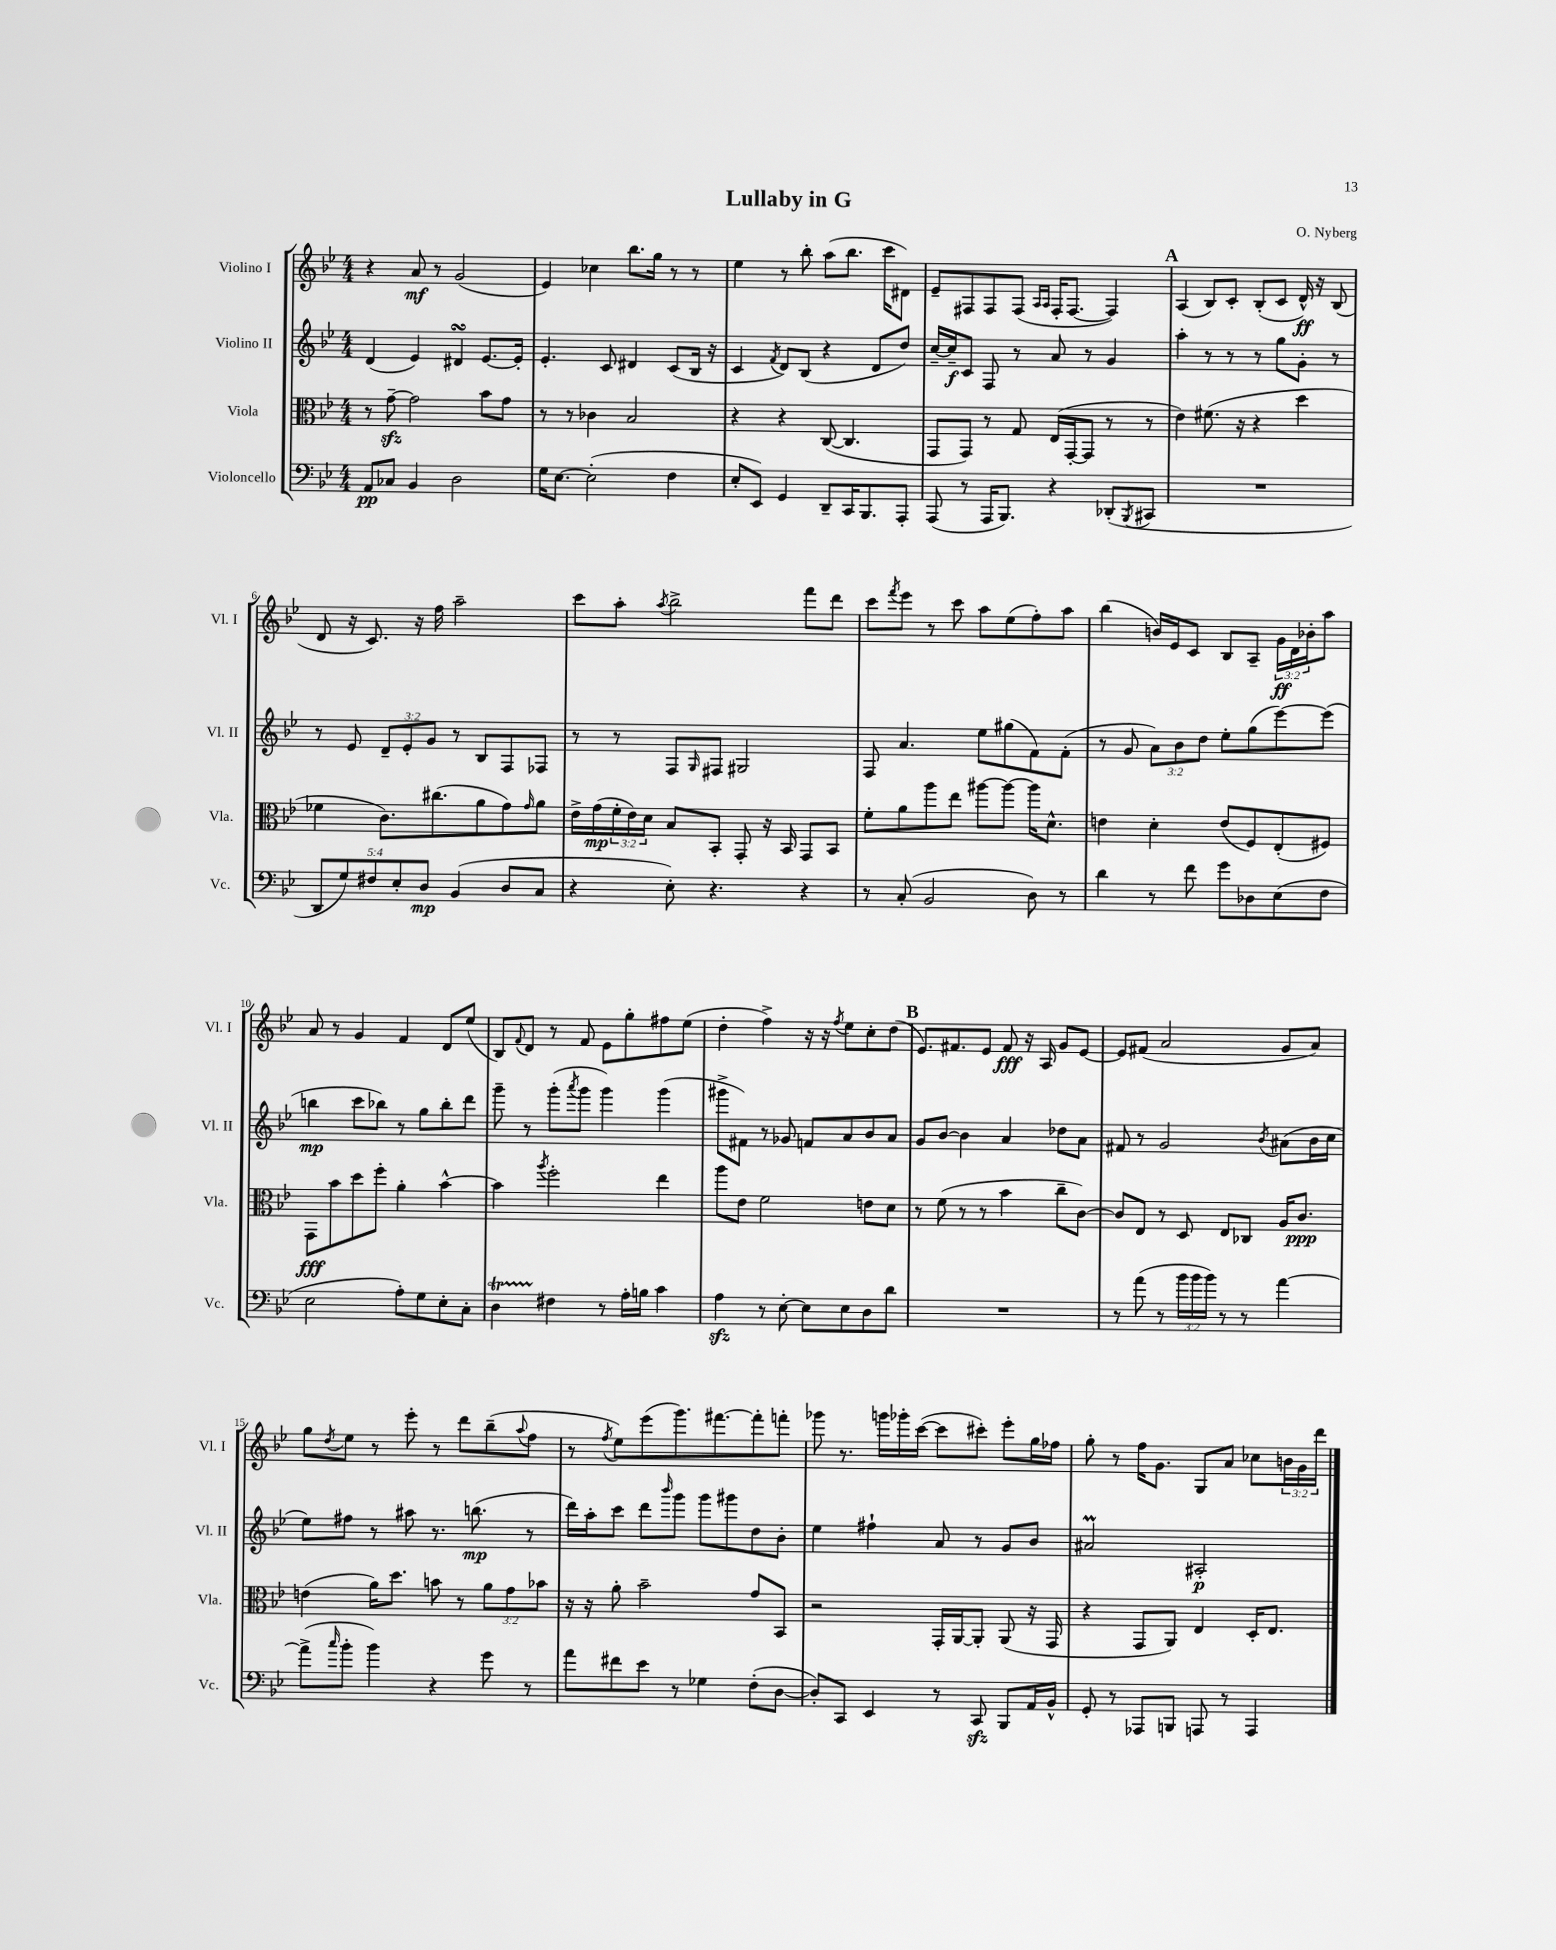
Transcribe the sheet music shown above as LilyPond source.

\header { title = "Lullaby in G" composer = "O. Nyberg" }
<<
\new StaffGroup <<
\new Staff = "s0" \with { instrumentName = "Violino I" shortInstrumentName = "Vl. I" } {
    \clef treble \key bes \major \numericTimeSignature \time 4/4 \override Staff.TupletNumber.text = #tuplet-number::calc-fraction-text
    r4 a'8\mf r8 g'2( |
    ees'4) ces''4 bes''8. g''16 r8 r8 |
    ees''4 r8 bes''8-. a''8( bes''8. c'''16 dis'8) |
    ees'8-- fis8 fis8 fis8( \grace { a16 a16 } fis16-. fis8.~ fis4) |
    \mark \markup { \bold "A" } a4( bes8) c'8-. bes8-.( c'8 d'16-^\ff) r16 bes8( |
    d'8 r16 c'8.) r16 f''16 a''2-- |
    c'''8 a''8-. \acciaccatura { a''8 } bes''2-> f'''8 d'''8 |
    c'''8 \acciaccatura { f'''8 } ees'''8 r8 c'''8 a''8 ees''8( f''8-.) a''8 |
    bes''4( b'16) ees'16 c'8 bes8 a8-- \tuplet 3/2 { g'16\ff d'16 bes'16-. } a''8 |
    a'8 r8 g'4 f'4 d'8 ees''8( |
    bes8) \appoggiatura { f'8 } d'8 r8 f'8 ees'8 g''8-. fis''8 ees''8( |
    d''4-. f''4->) r16 r16 \acciaccatura { f''8 } ees''8 c''8-. d''8( |
    \mark \markup { \bold "B" } ees'8.) fis'8. ees'8 fis'8\fff r16 a16 g'8 ees'8~ |
    ees'8 fis'8( a'2 g'8 a'8) |
    g''8 \acciaccatura { d''8 } ees''8 r8 ees'''8-. r8 d'''8 bes''8--( \appoggiatura { a''8 } f''8 |
    r8 \acciaccatura { f''8 } ees''8) ees'''8( g'''8.) fis'''8.~ fis'''8-. f'''8-. |
    ges'''8 r8. g'''16 ges'''16-. c'''16~( c'''8 cis'''8-.) ees'''8-. g''16 fes''16 |
    g''8-. r8 f''16 g'8. g8 a'8 ces''8 \tuplet 3/2 { b'16 g'16 d'''16 } \bar "|." |
}
\new Staff = "s1" \with { instrumentName = "Violino II" shortInstrumentName = "Vl. II" } {
    \clef treble \key bes \major \numericTimeSignature \time 4/4 \override Staff.TupletNumber.text = #tuplet-number::calc-fraction-text
    d'4( ees'4) dis'4\turn ees'8.~ ees'16-. |
    ees'4.-. c'8 dis'4 c'8( bes16 r16 |
    c'4 \acciaccatura { f'8 } d'8) bes8( r4 d'8 d''8) |
    c''16~-- c''16--\f c'8 f8 r8 a'8 r8 g'4 |
    \mark \markup { \bold "A" } a''4-. r8 r8 r8 g''8 g'8-. r8 |
    r8 ees'8 \tuplet 3/2 { d'8-- ees'8-. g'8 } r8 bes8 f8 fes8 |
    r8 r8 f8 \grace { g16 } fis8 gis2 |
    f8 a'4. ees''8 gis''8( f'8) f'8-.( |
    r8 g'8 \tuplet 3/2 { a'8) bes'8 d''8 } ees''8-. g''8( ees'''8~) ees'''8( |
    b''4\mp c'''8 bes''8) r8 g''8 bes''8-. d'''8 |
    g'''8-- r8 g'''8-.( \acciaccatura { a'''8 } g'''8 g'''4) g'''4( |
    gis'''8-> fis'8) r8 ges'8 f'8 a'8 bes'8 a'8 |
    \mark \markup { \bold "B" } g'8 bes'8~ bes'4 a'4 des''8 a'8 |
    fis'8 r8 g'2 \acciaccatura { bes'8 } ais'8( bes'16 c''16 |
    ees''8) fis''8 r8 ais''8 r8. b''8.\mp( r8 |
    d'''16) a''16-. c'''8 d'''8 \grace { bes'''16 } g'''8 g'''8 gis'''8 d''8 bes'8-. |
    ees''4 fis''4-! a'8 r8 g'8 bes'8 |
    ais'2\prall ais2-.\p \bar "|." |
}
\new Staff = "s2" \with { instrumentName = "Viola" shortInstrumentName = "Vla." } {
    \clef alto \key bes \major \numericTimeSignature \time 4/4 \override Staff.TupletNumber.text = #tuplet-number::calc-fraction-text
    r8 g'8~--\sfz g'2 bes'8 g'8 |
    r8 r8 ces'4 bes2 |
    r4 r4 c8~( c4. |
    g,8 g,8) r8 g8 ees16( g,16~-. g,8 r8 r8 |
    \mark \markup { \bold "A" } ees'4) fis'8.( r16 r4 d''4 |
    fes'4 c'8.) cis''8.( a'8 g'8) \grace { g'16 } a'8 |
    ees'16-> g'16\mp( \tuplet 3/2 { f'16-. ees'16) d'16 } bes8 bes,8-. g,8-. r16 bes,16 g,8 bes,8 |
    f'8-. a'8 a''8 ees''8 ais''8~ ais''8~ ais''16 d'8.-^ |
    e'4 d'4-. e'8( f8) ees8-.( fis8) |
    g,8\fff bes'8 d''8 f''8-. a'4-. bes'4~-^ |
    bes'4 \acciaccatura { a''8 } f''2-. ees''4 |
    a''8 ees'8 f'2 e'8 d'8 |
    \mark \markup { \bold "B" } r8 f'8( r8 r8 bes'4 c''8-- c'8~) |
    c'8 ees8 r8 d8 ees8 ces8 a16 c'8.\ppp |
    e'4( a'16) d''8. b'8 r8 \tuplet 3/2 { a'8 g'8 bes'8 } |
    r16 r16 a'8-. bes'2-- g'8 bes,8 |
    r2 g,16-. a,16~ a,8-. a,8( r16 g,16 |
    r4 g,8 a,8) ees4 d16-. ees8. \bar "|." |
}
\new Staff = "s3" \with { instrumentName = "Violoncello" shortInstrumentName = "Vc." } {
    \clef bass \key bes \major \numericTimeSignature \time 4/4 \override Staff.TupletNumber.text = #tuplet-number::calc-fraction-text
    a,8\pp ces8 bes,4 d2 |
    g16 ees8.~ ees2-.( f4 |
    ees8-. ees,8) g,4 d,8-- c,16 bes,,8. a,,8-. |
    a,,8( r8 a,,16 bes,,8.) r4 des,8-.( \acciaccatura { bes,,8 } cis,8 |
    \mark \markup { \bold "A" } R1 |
    \tuplet 5/4 { d,8 g8) fis8 ees8-. d8\mp } bes,4( d8 c8 |
    r4 ees8-.) r4. r4 |
    r8 c8-.( bes,2 d8) r8 |
    d'4 r8 f'8 g'8 des8 ees8( f8 |
    ees2 a8-.) g8 ees8-. c8-. |
    d4\startTrillSpan fis4\stopTrillSpan r8 a16-. b16 c'4 |
    a4\sfz r8 ees8~-. ees8 ees8 d8 d'8 |
    \mark \markup { \bold "B" } R1 |
    r8 a'8( r8 \tuplet 3/2 { bes'16 bes'16 bes'16) } r8 r8 a'4~ |
    a'8->( \grace { c''16 } bes'8-. bes'4) r4 g'8 r8 |
    a'8 fis'8 ees'8 r8 ges4 f8-.( d8~ |
    d8-.) c,8 ees,4 r8 c,8\sfz bes,,8 a,16 bes,16-^ |
    g,8-. r8 aes,,8 b,,8 a,,8 r8 a,,4 \bar "|." |
}
>>
>>
